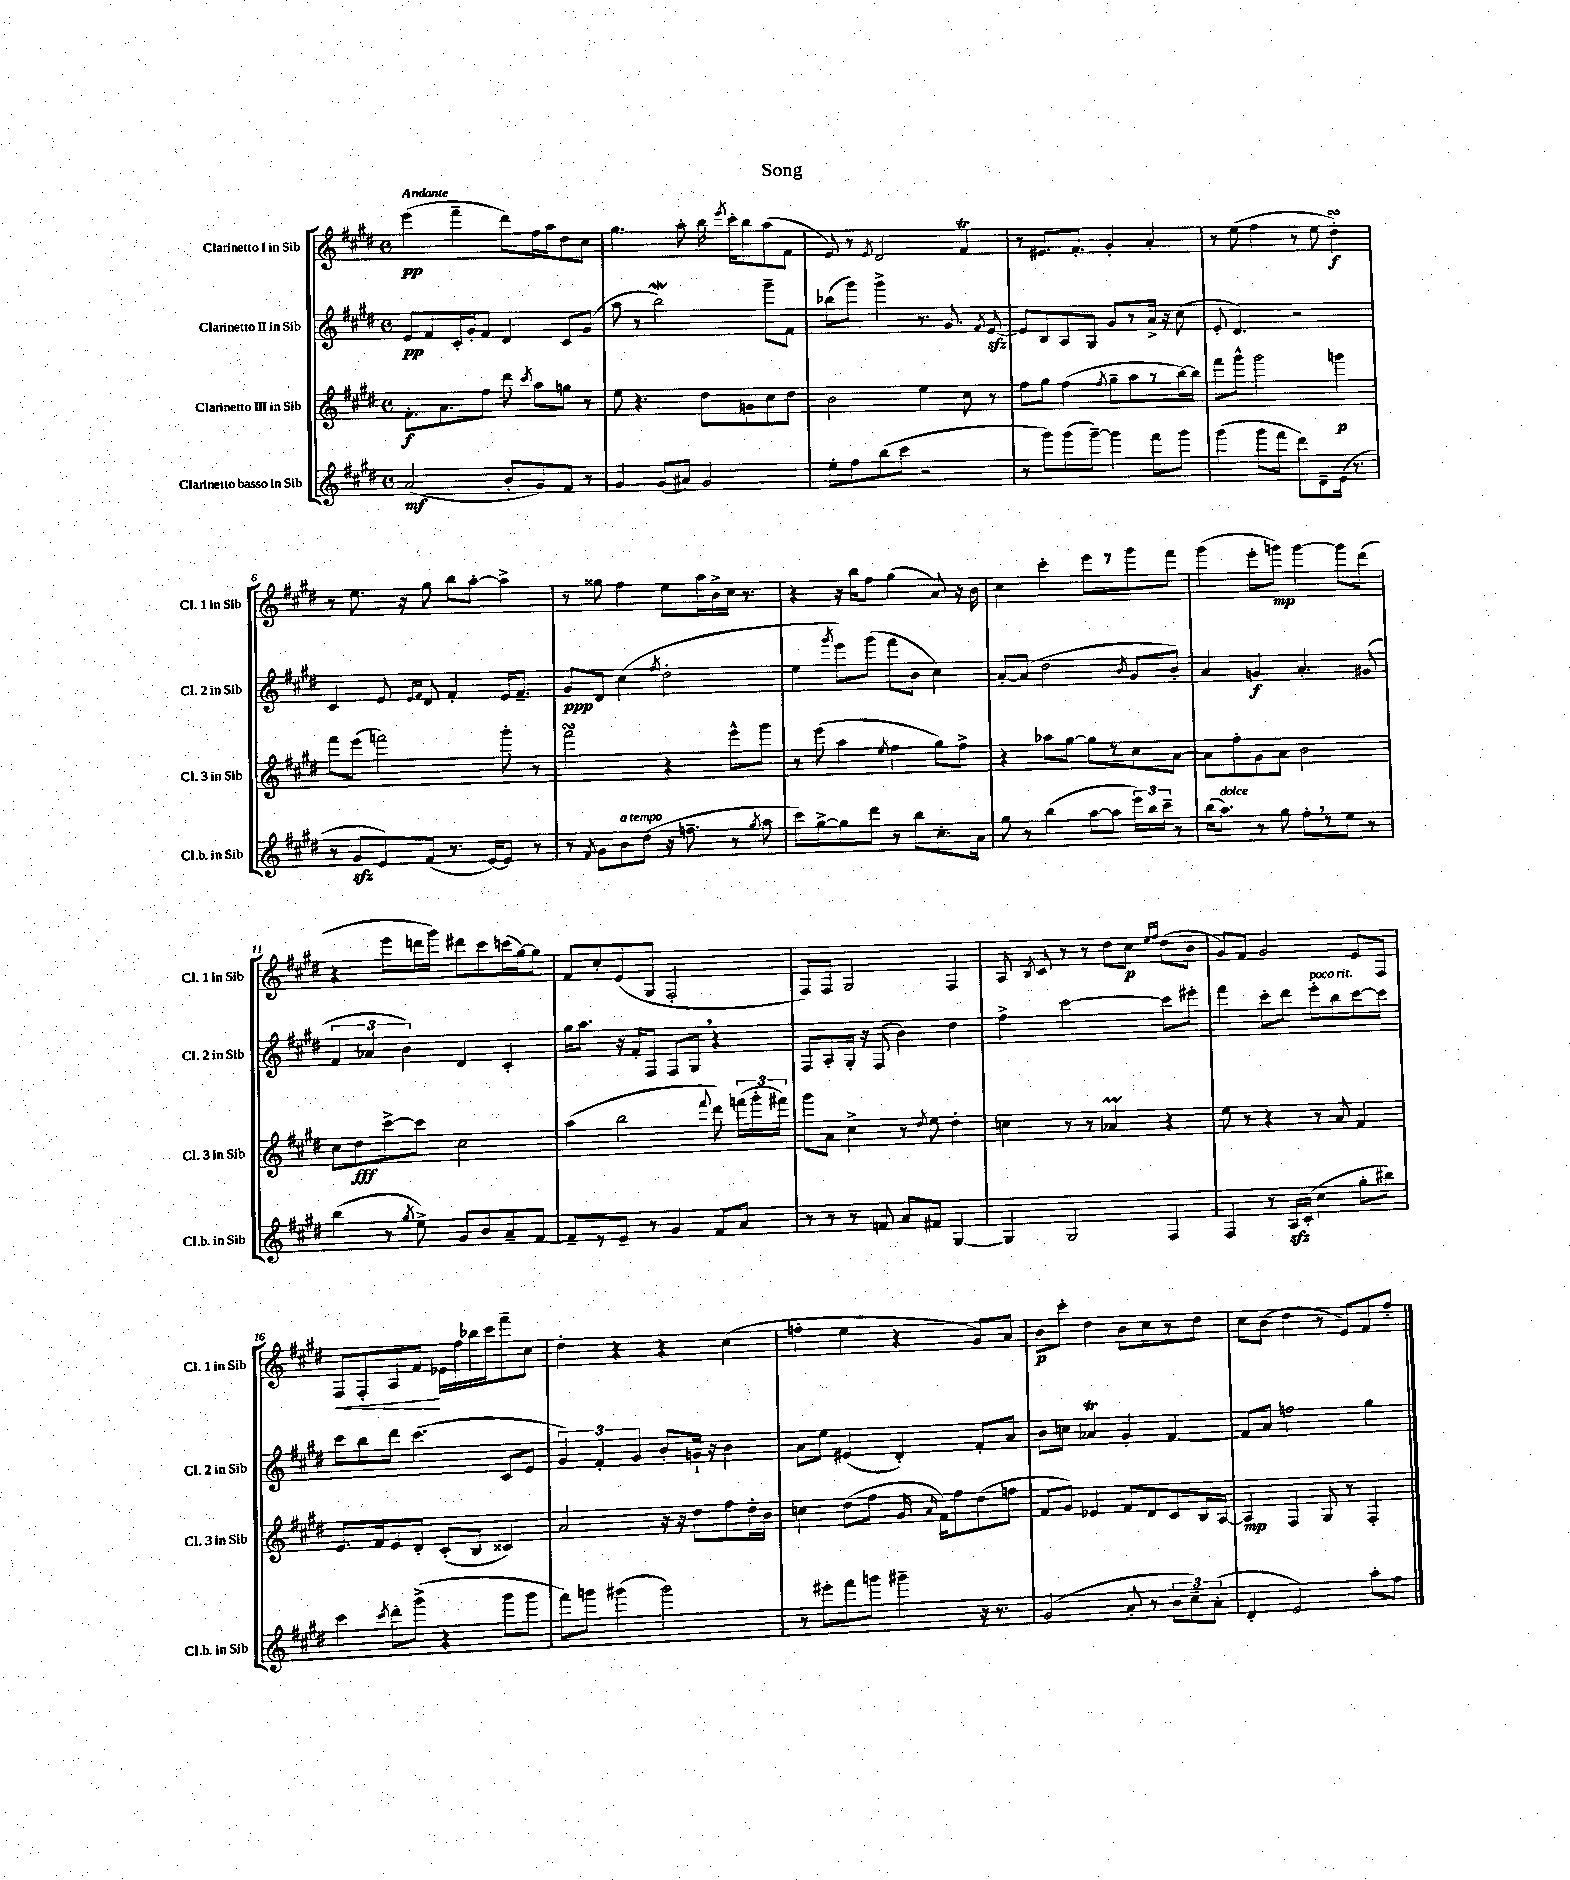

**kern	**kern	**kern	**kern
*staff4	*staff3	*staff2	*staff1
*clefG2	*clefG2	*clefG2	*clefG2
*k[f#c#g#d#]	*k[f#c#g#d#]	*k[f#c#g#d#]	*k[f#c#g#d#]
*M4/4	*M4/4	*M4/4	*M4/4
*met(c)	*met(c)	*met(c)	*met(c)
(2a	8.f#'	8e	(4eee
.	.	8f#	.
.	8.a	.	.
.	.	16c#'	4fff#~
.	.	16g#'	.
.	8ff#	8f#	.
8b'	8ddd#	4d#	8ddd#)
.	8qccc#	.	.
8g#)	8aa	.	16ff#
.	.	.	16aa
8f#	8gg	8c#	8dd#
8r	8r	(8g#	8cc#
=	=	=	=
4g#	8ee	8aa	4.gg#
.	4.r	8r	.
(8g#	.	2bb)	.
8a#)	.	.	8aa'
2g#	8dd#	.	16bb
.	.	.	8qeee
.	.	.	16ccc#'
.	8g	.	8bb
.	8cc#	8ggg#~	(8aa
.	8dd#	8f#	8f#
=	=	=	=
8ee'	2b	(8bb-	8e)
8ff#	.	8ggg#)	8r
.	.	.	8qe
(8bb	.	4ggg#^	2d#
8ccc#	.	.	.
2r	4ee	8.r	.
.	.	8.g#	.
.	8cc#	.	4f#
.	.	8qf#	.
.	8r	[8e	.
=	=	=	=
8r	8ff#	8e]	8r
8ggg#)	8gg#	8B	8.e#
(8ggg#	(4ff#	8A	.
.	.	.	8.f#'
[8ggg#~)	.	8G#	.
.	8qff#	.	.
4ggg#]	8gg#~	8g#	4g#'
.	8aa	8r	.
8fff#	8r	16a^	4a'
.	.	16r	.
8ggg#	[16bb)	(8cc#	.
.	16bb]	.	.
=	=	=	=
(4ggg#	8fff#	8e'	8r
.	8ggg#^^	4.d#)	(8ee
8ggg#	2ggg#	.	4ff#
8fff#	.	.	.
8ddd#)	.	2r	8r
8d#~	.	.	8ee
(16e	4ggg	.	4dd#')
8.r	.	.	.
=	=	=	=
8r	8fff#	4c#	8r
8g#	(8eee	.	8.ee
8e)	2fff)	8e	.
.	.	.	16r
.	.	16qqe	.
.	.	16qqf#	.
(8f#	.	8d#	8gg#
8.r	.	4f#'	8bb
.	.	.	[8aa'
[16e)	.	.	.
8e]	8ggg#'	16e	4aa^]
.	.	8.f#~	.
8r	8r	.	.
=	=	=	=
8r	2fff#	8g#	8r
8qf#	.	.	.
8g#	.	8d#	8gg##
8b	.	(4cc#	4ff#
(8dd#	.	.	.
.	.	8qff#	.
16r	4r	2dd#'	8ee
8.ff~	.	.	.
.	.	.	16aa
.	.	.	16b^
8r	8eee^^	.	16cc#
.	.	.	8.r
8qgg#	.	.	.
8aa	8ggg#	.	.
=	=	=	=
8ccc#)	8r	4ee	4r
[8gg#^	(8eee	.	.
.	.	8qggg#	.
8gg#]	4aa	8eee)	16r
.	.	.	16bb
8ddd#	.	(8ggg#	8ff#
.	8qee	.	.
8r	4ff#	8fff#	(4gg#
8bb	.	8b	.
8.cc#'	8gg#)	4cc#)	8a)
.	8ff#^	.	16r
16a	.	.	16b
=	=	=	=
8gg#	4r	[8a'	4cc#
8r	.	(8a]	.
(4bb	8aa-	2dd#	4ccc#'
.	[8gg#	.	.
[8aa	8gg#]	.	8eee
8aa]	8r	.	8r
.	.	8qb	.
24eee)	8cc#	8g#	8ggg#
24bb	.	.	.
24ccc#~	.	.	.
8r	[8a	8b')	8fff#
=	=	=	=
(16bb	8a]	4a	(4ggg#
8.aa)	.	.	.
.	8ff#'	.	.
8r	8g#	4g	8eee'
8gg#	8a	.	8ggg)
8ff#'	2b	4.a'	[4ggg
8r	.	.	.
8ee	.	.	8ggg]
8r	.	(8g#	(8ddd#
=	=	=	=
(4bb	8cc#	6f#	4r
.	8dd#	.	.
.	.	6a-	.
8r	[8ccc#^	.	8eee
.	.	6b)	.
8qgg#	.	.	.
8ee^)	8ccc#]	.	16ddd
.	.	.	16ggg#)
8g#	2cc#	4d#	8ddd#
8b	.	.	8ccc#
8a~	.	4c#'	(16ccc
.	.	.	[16gg#)
[8f#	.	.	8gg#]
=	=	=	=
8f#~]	(4aa	16gg#	8f#
.	.	8.aa	.
8r	.	.	8cc#'
8e~	2bb	16r	(8e
.	.	16f#'	.
8r	.	8F#	8G#
4g#	.	8F#	2F#'
.	.	8G#	.
.	8qqfff#	.	.
8f#	8ddd#)	4r	.
8a	(24fff	.	.
.	24ggg#'	.	.
.	24fff#)	.	.
=	=	=	=
8r	8ggg#	8F#	8F#)
8r	8a	8A'	8F#
8r	4cc#^	16G#'	2G#
.	.	16r	.
8f	.	(8F#	.
8a	8r	4b)	.
.	8qdd#	.	.
8f#	8ee	.	.
[4G#	4dd#'	4dd#	4F#
=	=	=	=
4G#]	4cc	4ff#^	8A
.	.	.	8qB
.	.	.	8c#
2G#	8r	[2ccc#	8r
.	8r	.	8r
.	4a-	.	8dd#
.	.	.	8cc#
.	.	.	16qqee
.	.	.	16qqff#
4F#	4r	8ccc#]	(8dd#
.	.	8eee#'	8b
=	=	=	=
4F#	8ee	4fff#	8g#)
.	8r	.	8f#
8r	4r	8ccc#'	2g#
16A	.	8ddd#	.
(16c#'	.	.	.
4cc#	8r	8eee'	.
.	8a	8bb	.
8gg#'	4f#	[8ccc#	8e
8bb#)	.	8ccc#]	8F#
=	=	=	=
4ccc#	8.e	8ccc#	8F#
.	.	8bb	8F#'
.	16f#	.	.
8qccc#	.	.	.
8ddd#'	8e	8ddd#	8A
(8ggg#^	8d#'	(4.ccc#	8f#
4r	(8c#'	.	16e-
.	.	.	16ff#
.	8B	.	16bb-
.	.	.	16ccc#
8ggg#	4c##)	8c#	8fff#~
8ggg#	.	8e	8cc#
=	=	=	=
8fff#)	2a	6g#)	4dd#'
8ggg	.	.	.
.	.	6f#'	.
(4ggg#	.	.	4r
.	.	6g#	.
2ggg#)	16r	8b'	4r
.	16r	.	.
.	8dd#	16g`	.
.	.	16r	.
.	8ff#	4b	(4cc#
.	16dd#'	.	.
.	16b	.	.
=	=	=	=
8r	4cc	8a	4ff'
8eee#'	.	8ee	.
8fff#	(8dd#	(4e#	4ee
8ggg	8ff#	.	.
4ggg#~	16g#	4d#')	4r
.	16qqa	.	.
.	16f#)	.	.
.	8ff#	.	.
16r	(8dd#	8f#'	8g#)
8.r	.	.	.
.	8ff	8a	8a
=	=	=	=
(2g#	8f#	8b	8b
.	8g#)	8cc	8ccc#'
.	4e-	4a-	4dd#
8a'	8f#	4g#'	8b
8r	8d#	.	8cc#
12b	8c#	[4f#	8r
12cc#~)	.	.	.
.	16B	.	8dd#
(12a'	.	.	.
.	[16A	.	.
=	=	=	=
4d#'	4A]	8f#]	8cc#
.	.	8a	(8b
2e)	4F#	2ff	4dd#
.	8G#	.	8r
.	8r	.	8e)
8aa'	4F#'	4gg#	8f#
8ff#	.	.	8ff#'
==	==	==	==
*-	*-	*-	*-
